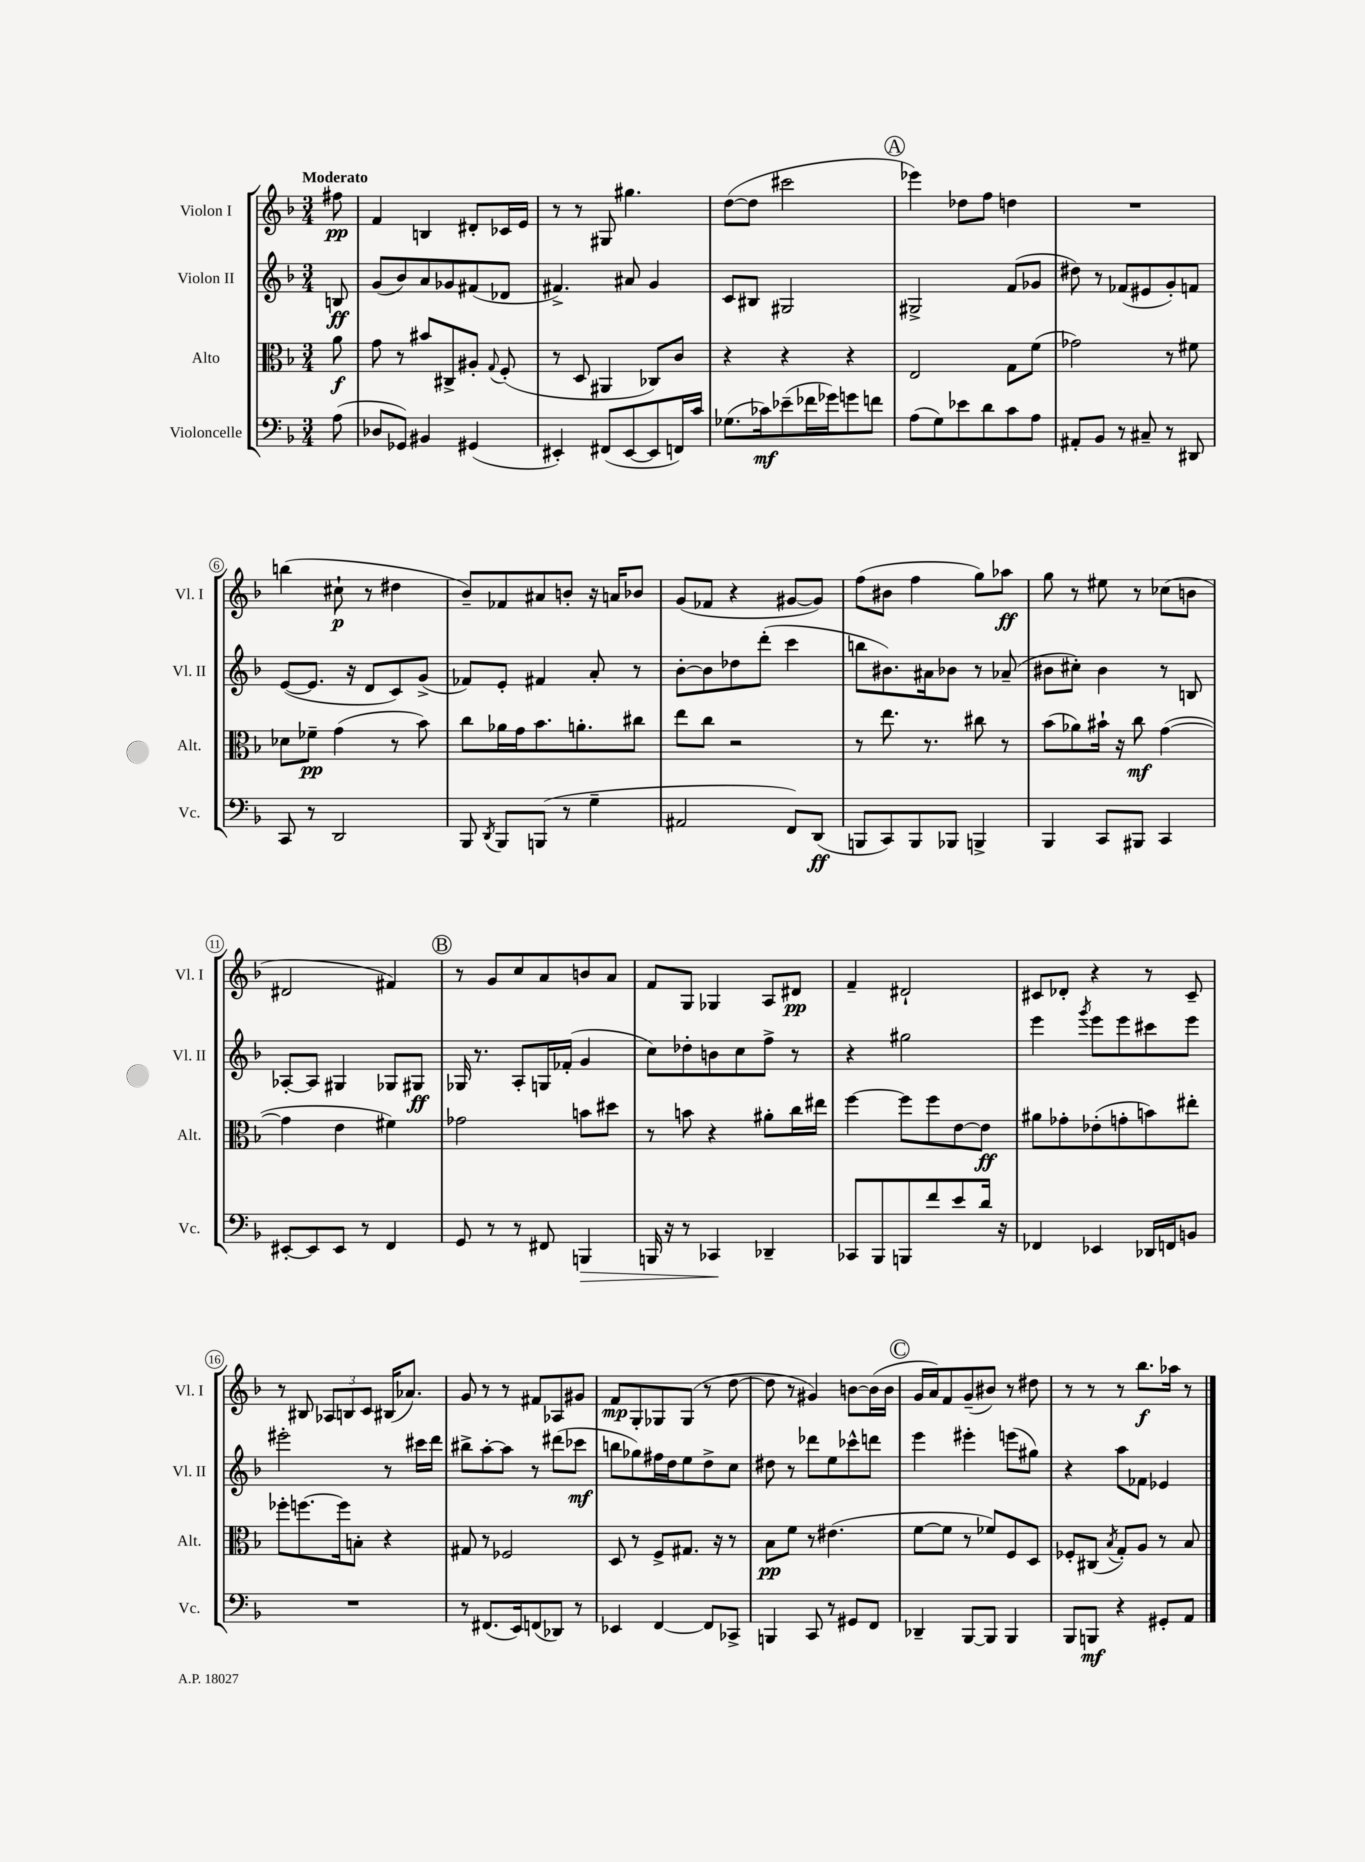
<<
\new StaffGroup <<
\new Staff = "s0" \with { instrumentName = "Violon I" shortInstrumentName = "Vl. I" } {
    \clef treble \key f \major \numericTimeSignature \time 3/4 \partial 8 \tempo "Moderato"
    \autoBeamOff fis''8\pp |
    f'4 b4 dis'8[-. ces'16 e'16] |
    r8 r8 gis8 gis''4. |
    d''8[~( d''8] cis'''2 |
    \mark \markup { \circle "A" } ees'''4) des''8[ f''8] d''4 |
    R2. |
    b''4( cis''8-!\p r8 dis''4 |
    bes'8[--) fes'8 ais'8 b'8]-. r16 a'16[ bes'8] |
    g'8[( fes'8] r4 gis'8[~ gis'8]) |
    f''8[( bis'8] f''4 g''8[) aes''8]\ff |
    g''8 r8 eis''8 r8 ces''8[( b'8] |
    dis'2 fis'4) |
    \mark \markup { \circle "B" } r8 g'8[ c''8 a'8 b'8 a'8] |
    f'8[ g8] ges4 a8[ dis'8]\pp |
    f'4-- dis'2-! |
    cis'8[ des'8]-. r4 r8 cis'8-- |
    r8 bis8 \tuplet 3/2 { aes8[ b8 c'8] } bis16[( aes'8.]) |
    g'8 r8 r8 fis'8[ aes8 gis'8] |
    f'8[\mp g8-. ges8 ges8]( r8 d''8~ |
    d''8 r8 gis'4) b'8[~ b'16( b'16] |
    \mark \markup { \circle "C" } g'16[ a'16) f'8 g'8--( bis'8]) r8 dis''8 |
    r8 r8 r8 bes''8.[\f aes''16] r8 \bar "|." |
}
\new Staff = "s1" \with { instrumentName = "Violon II" shortInstrumentName = "Vl. II" } {
    \clef treble \key f \major \numericTimeSignature \time 3/4 \partial 8
    \autoBeamOff b8\ff |
    g'8[( bes'8) a'8 ges'8 fis'8( des'8] |
    fis'4.->) ais'8 g'4 |
    c'8[ bis8] gis2 |
    \mark \markup { \circle "A" } gis2-> f'8[( ges'8] |
    dis''8) r8 fes'8[( eis'8 g'8-.) f'8] |
    e'8[~( e'8.] r16 d'8[ c'8) g'8]->( |
    fes'8[) e'8]-. fis'4 a'8-. r8 |
    bes'8[~-. bes'8 des''8 d'''8]-.( c'''4 |
    b''8[ bis'8.) ais'16 bes'8] r8 aes'8--( |
    bis'8[ cis''8]-.) bis'4 r8 b8 |
    aes8[~-. aes8] gis4 ges8[ gis8]\ff |
    \mark \markup { \circle "B" } ges16 r8. a8[-. g16 fes'16]-.( g'4 |
    c''8[) des''8-. b'8 c''8 f''8]-> r8 |
    r4 gis''2 |
    e'''4 \acciaccatura { g'''8 } e'''8[ e'''8 cis'''8 e'''8] |
    eis'''2-. r8 cis'''16[ d'''16] |
    bis''8[-> a''8~-. a''8] r8 dis'''8[( ces'''8]\mf |
    b''8[ ges''8) fis''16 d''16 e''8 d''8-> c''8] |
    dis''8 r8 des'''8[ e''8 ces'''8-^ d'''8] |
    \mark \markup { \circle "C" } e'''4 eis'''4-. e'''8[( gis''8]) |
    r4 a''8[ fes'8] ees'4 \bar "|." |
}
\new Staff = "s2" \with { instrumentName = "Alto" shortInstrumentName = "Alt." } {
    \clef alto \key f \major \numericTimeSignature \time 3/4 \partial 8
    \autoBeamOff a'8\f |
    g'8 r8 bis'8[ cis8-> ais8]-. \appoggiatura { g8 } f8-.( |
    r8 d8 ais,4 ces8[) c'8] |
    r4 r4 r4 |
    \mark \markup { \circle "A" } e2 g8[ f'8]( |
    ges'2) r8 fis'8 |
    des'8[ fes'8]--\pp g'4( r8 bes'8) |
    c''8[ aes'16 g'16 bes'8. a'8.-. cis''8] |
    e''8[ c''8] r2 |
    r8 e''8. r8. cis''8 r8 |
    bes'8[( aes'8) bis'16]-! r16 c''8\mf g'4~( |
    g'4 e'4 fis'4) |
    \mark \markup { \circle "B" } ges'2 b'8[ dis''8] |
    r8 b'8 r4 ais'8[-. c''16 eis''16] |
    f''4~ f''8[ f''8 e'8~ e'8]\ff |
    ais'8[ ges'8-. ees'8-.( g'8-. b'8) eis''8]-. |
    fes''8[-. f''8.~ f''16 b8]-. r4 |
    gis8 r8 fes2 |
    d8 r8 f8[-> gis8.] r16 r8 |
    bes8[\pp f'8] r8 eis'4.( |
    \mark \markup { \circle "C" } f'8[~ f'8] r8 fes'8[) f8 d8] |
    fes8[-. cis8]( \acciaccatura { bes8 } g8[-.) a8] r8 bes8 \bar "|." |
}
\new Staff = "s3" \with { instrumentName = "Violoncelle" shortInstrumentName = "Vc." } {
    \clef bass \key f \major \numericTimeSignature \time 3/4 \partial 8
    \autoBeamOff a8( |
    des8[ ges,8]) bis,4 gis,4( |
    eis,4-.) fis,8[( eis,8~ eis,8 f,16) c'16] |
    ges8.[( ces'16\mf) ees'8--( fes'16 ges'16) g'8 f'8] |
    \mark \markup { \circle "A" } a8[( g8) ees'8 d'8 c'8 a8] |
    ais,8[-. bes,8] r8 cis8-- r8 dis,8 |
    c,8 r8 d,2 |
    bes,,8 \acciaccatura { d,8 } bes,,8[ b,,8]( r8 g4-- |
    ais,2 f,8[) d,8]\ff( |
    b,,8[ c,8) b,,8 bes,,8] b,,4-> |
    bes,,4 c,8[ bis,,8] c,4 |
    eis,8[~-. eis,8 eis,8] r8 f,4 |
    \mark \markup { \circle "B" } g,8 r8 r8 fis,8 b,,4\> |
    b,,16 r16 r8 ces,4\! des,4-- |
    ces,8[ bes,,8 b,,8 f'8 e'8 d'16] r16 |
    fes,4 ees,4 des,16[ f,16 b,8] |
    R2. |
    r8 fis,8.[( e,16) f,8( des,8]) r8 |
    ees,4 f,4~ f,8[ ces,8]-> |
    b,,4 c,8 r8 gis,8[ f,8] |
    \mark \markup { \circle "C" } des,4-- bes,,8[~ bes,,8] bes,,4 |
    bes,,8[ b,,8]\mf r4 gis,8[-. a,8] \bar "|." |
}
>>
>>
\layout { \context { \Score \override BarNumber.stencil = #(make-stencil-circler 0.1 0.3 ly:text-interface::print) } }
